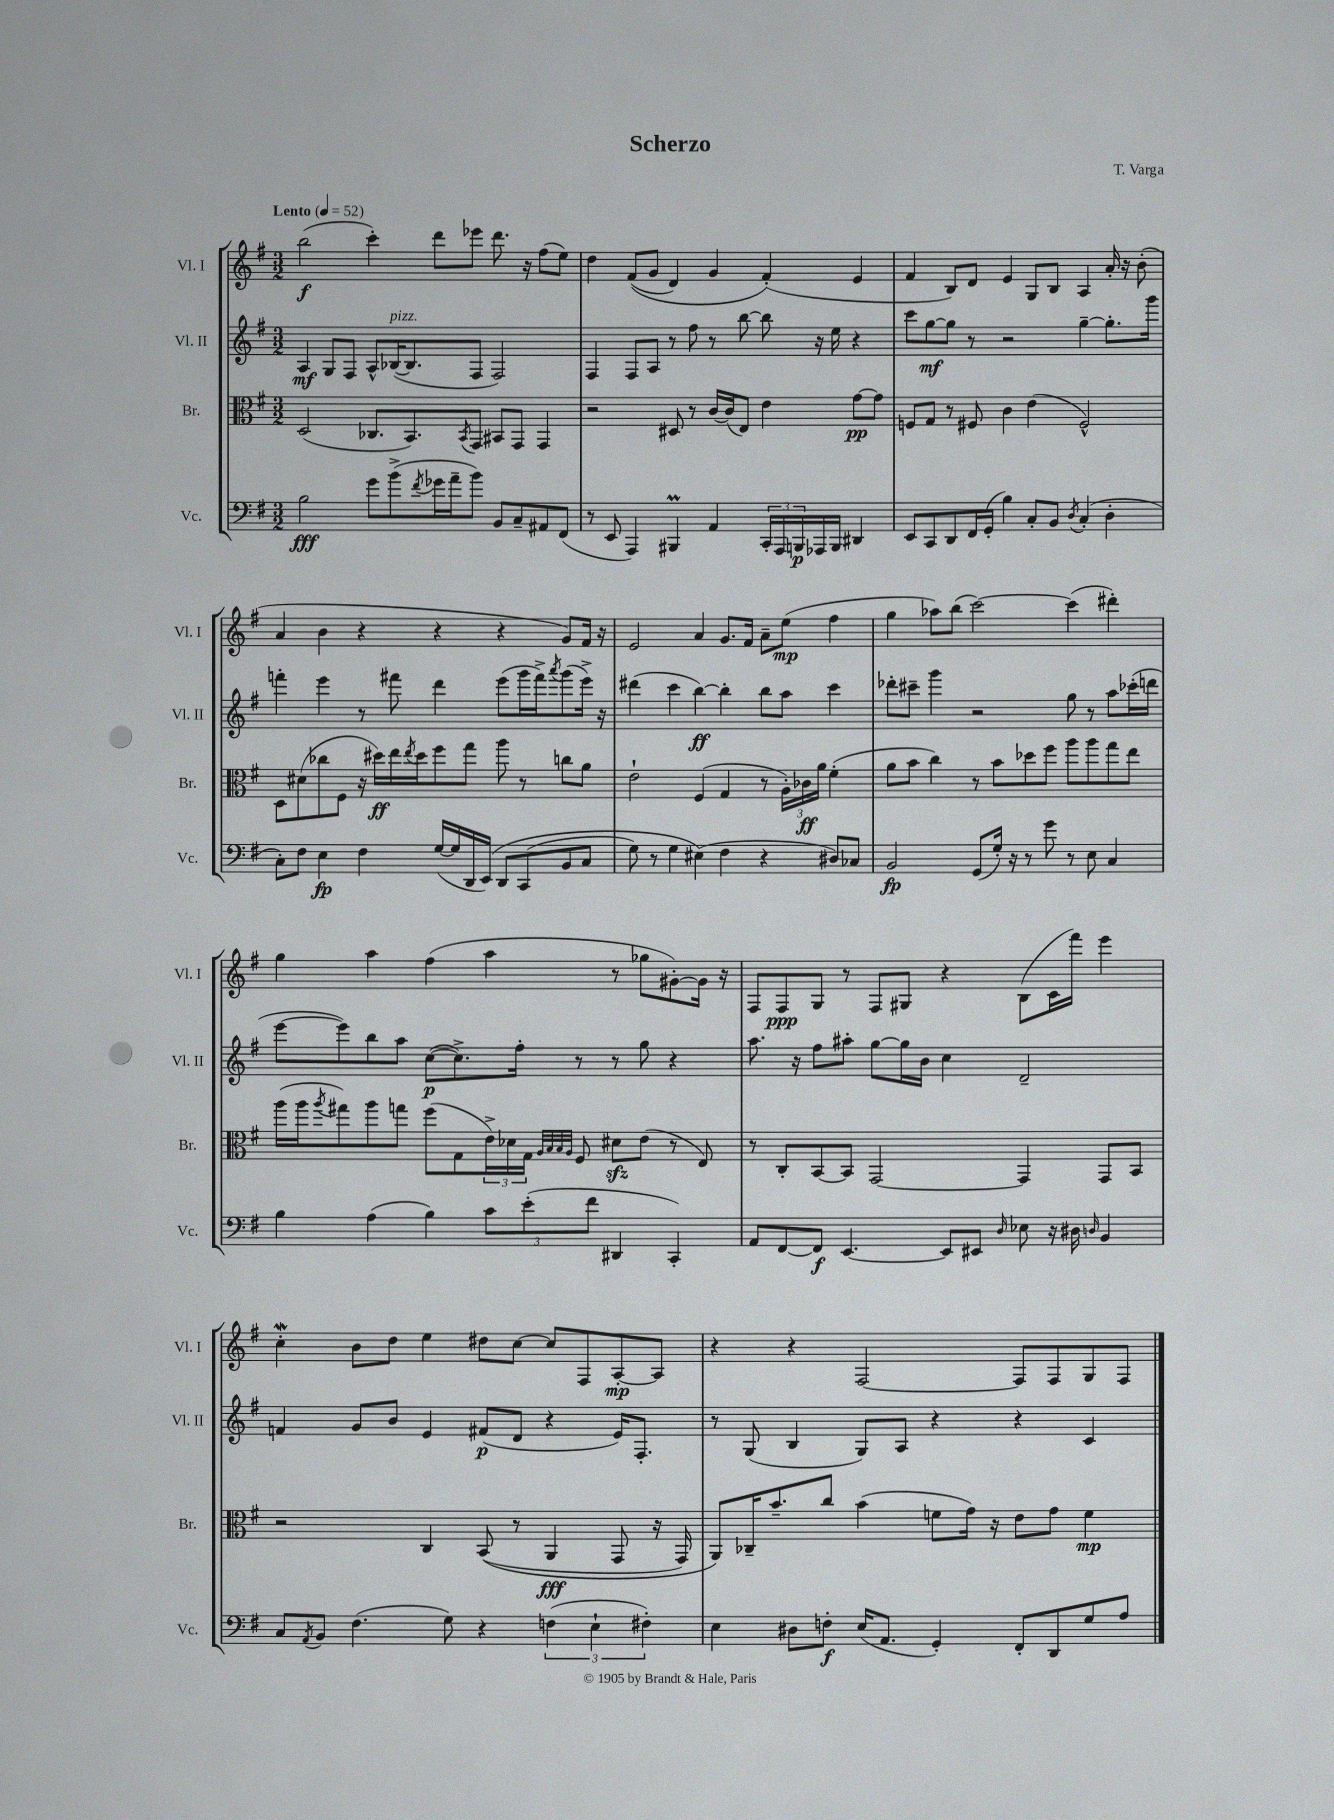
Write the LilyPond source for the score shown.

\header { title = "Scherzo" composer = "T. Varga" }
<<
\new StaffGroup <<
\new Staff = "s0" \with { instrumentName = "Vl. I" shortInstrumentName = "Vl. I" } {
    \clef treble \key g \major \numericTimeSignature \time 3/2 \tempo "Lento" 4 = 52
    b''2\f( c'''4-.) d'''8 ees'''8 d'''8. r16 fis''8( e''8) |
    d''4 fis'8(\( g'8 d'4) g'4 fis'4-.(\) e'4 |
    fis'4 b8) d'8 e'4 g8 b8 a4 a'16-. r16 b'8-.( |
    a'4 b'4 r4 r4 r4 g'8) fis'16 r16 |
    e'2 a'4 g'8. fis'16 a'8-- e''8\mp( fis''4 |
    g''4 aes''8) b''8( c'''2~) c'''4( dis'''4-.) |
    g''4 a''4 fis''4( a''4 r8 ges''8 gis'8~-.) gis'16 r16 |
    fis8 fis8\ppp g8 r8 fis8 gis8 r4 b8( c'16 fis'''16) e'''4 |
    c''4-.\mordent b'8 d''8 e''4 dis''8 c''8~ c''8 fis8 a8~-.\mp a8 |
    r4 r4 fis2~ fis8 fis8 g8 fis8 \bar "|." |
}
\new Staff = "s1" \with { instrumentName = "Vl. II" shortInstrumentName = "Vl. II" } {
    \clef treble \key g \major \numericTimeSignature \time 3/2
    a4\mf g8 fis8 a8-^ bes16~^\markup { \italic "pizz." }( bes8. fis8 fis2) |
    fis4 fis8 a8 r8 fis''8 r8 b''8~ b''8 r16 e''16 r4 |
    c'''8 g''8~\mf g''8 r8 r2 g''4~-- g''8.-. g'''16 |
    f'''4-. e'''4 r8 fis'''8 d'''4 e'''8( g'''16 fis'''16->) \acciaccatura { a'''8 } g'''8( e'''16->) r16 |
    dis'''4( c'''4 b''4~\ff) b''4-. b''8 a''8 c'''4 |
    des'''8-. cis'''8-- g'''4 r2 g''8 r8 a''8 ces'''16-.( d'''16 |
    e'''8~ e'''8) b''8 a''8 c''8~\p( c''8.->) fis''16-. r8 r8 g''8 r4 |
    a''8. r16 fis''8 ais''8-. g''8~ g''16 b'16 c''4 d'2-- |
    f'4 g'8 b'8 e'4 fis'8\p( d'8 r4 e'16) fis8.-. |
    r8 g8( b4 g8) a8 r4 r4 c'4 \bar "|." |
}
\new Staff = "s2" \with { instrumentName = "Br." shortInstrumentName = "Br." } {
    \clef alto \key g \major \numericTimeSignature \time 3/2
    d2( ces8. b,8.) \acciaccatura { b,8 } g,8 bis,8 g,8 g,4 |
    r2 dis8 r8 c'16~ c'16( e8) e'4 g'8~\pp g'8 |
    f8 g8 r8 fis8 c'4 e'4( fis2-^) |
    d8 dis'8( ces''8 fis8 r16 dis''16\ff) e''16 \acciaccatura { e''8 } dis''16 fis''8 g''8 a''8 r8 c''8 a'8 |
    e'2-! fis4( g4 r8 \tuplet 3/2 { a16-.) ces'16\ff a'16 } fis'4-.( |
    a'8 b'8 c''4) r8 b'8 des''8 fis''8 a''8 a''8 g''8 e''8 |
    a''16( a''16 \acciaccatura { a''8 } gis''8) a''8 g''8 fis''8( g8 \tuplet 3/2 { e'16->) des'16 g16 } \grace { a32 b32 b32 a32 } fis8 dis'8\sfz e'8( r8 e8) |
    r8 c8-. b,8~ b,8 g,2~ g,4 g,8 b,8 |
    r2 c4 b,8(\( r8 a,4\fff g,8 r16 g,16) |
    a,8\) ces16-- b'8.-- c''8 b'4( f'8 g'16) r16 e'8 g'8 f'4\mp \bar "|." |
}
\new Staff = "s3" \with { instrumentName = "Vc." shortInstrumentName = "Vc." } {
    \clef bass \key g \major \numericTimeSignature \time 3/2
    b2\fff g'8 b'8->( \acciaccatura { fis'8 } ges'16 a'16-- b'8) b,8 c8-- ais,8 fis,8( |
    r8 e,8 a,,4) bis,,4\prall a,4 \tuplet 3/2 { c,16-. a,,16 b,,16\p } aes,,16 b,,16 dis,4 |
    e,8 c,8 d,8 fis,16 g,16-.( b4) c8-. b,8 \acciaccatura { d8 } c4-.( d4-. |
    c8-.) fis8 e4\fp fis4 g16~( g16 d,16 e,16)\( d,8 c,8( b,8 c8 |
    g8) r8 g4 eis4(\) fis4 r4 dis8) ces8 |
    b,2\fp g,8( g16-.) r16 r8 g'8 r8 e8 c4 |
    b4 a4( b4) \tuplet 3/2 { c'8 e'8-.( fis'8 } dis,4 c,4-.) |
    a,8 fis,8~ fis,8\f e,4.~ e,8 eis,8 \grace { d16 } ees8 r16 dis16 \grace { d16 } b,4 |
    c8 \acciaccatura { a,8 } b,8 fis4.( g8) r4 \tuplet 3/2 { f4( e4-! fis4-.) } |
    e4 dis8 f8-.\f e16( a,8. g,4-.) fis,8-. d,8 g8 a8 \bar "|." |
}
>>
>>
\layout { \context { \Score \remove "Bar_number_engraver" } }
